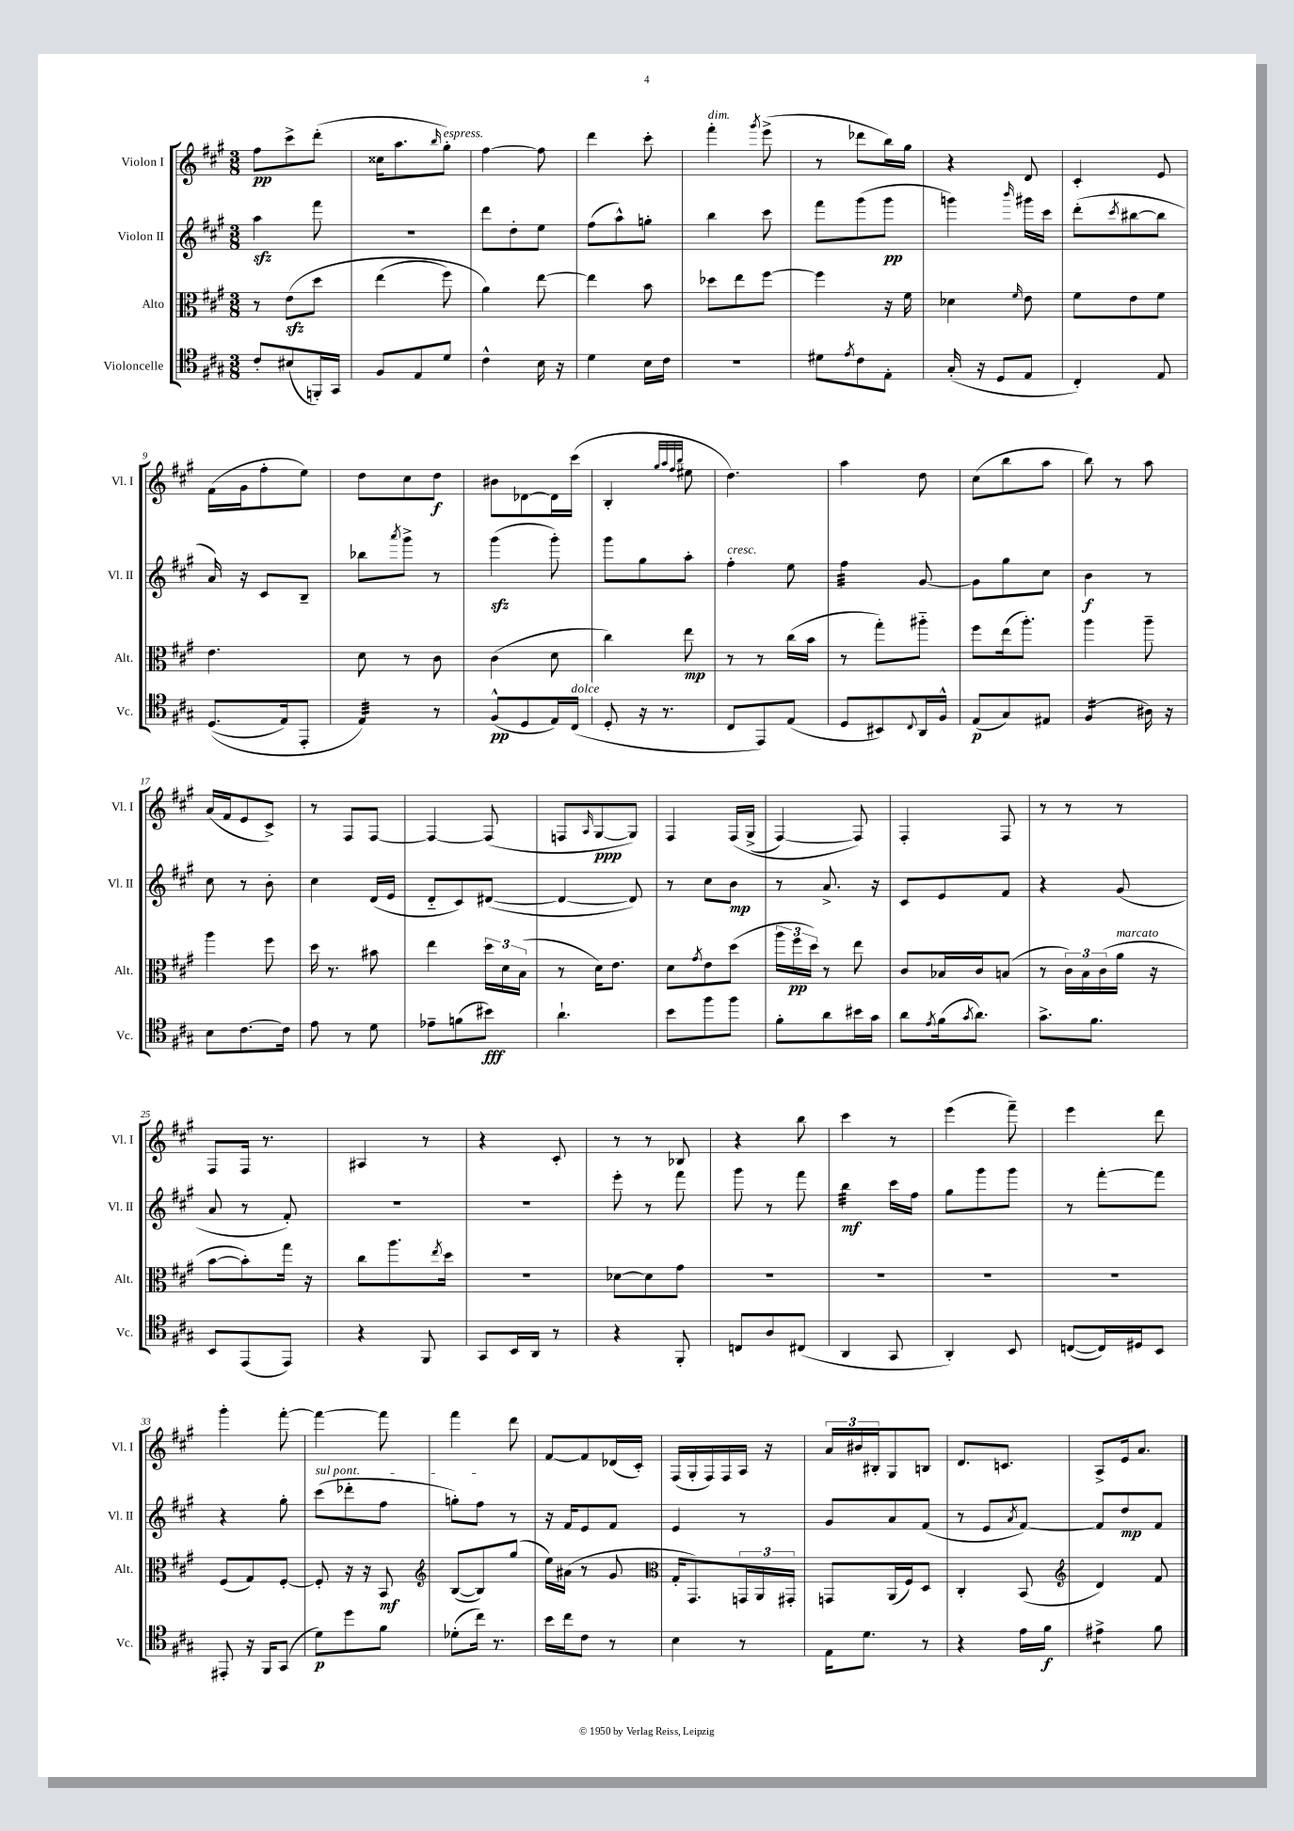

**kern	**kern	**kern	**kern
*staff4	*staff3	*staff2	*staff1
*clefC4	*clefC3	*clefG2	*clefG2
*k[f#c#g#]	*k[f#c#g#]	*k[f#c#g#]	*k[f#c#g#]
*M3/8	*M3/8	*M3/8	*M3/8
8c#'	8r	4aa	8ff#
(8B#	&(8e	.	8ccc#^
16FF')	8dd	8fff#	(8ddd'
16GG#	.	.	.
=	=	=	=
8F#	(4ee	4.r	16cc##
.	.	.	8.aa
8E	.	.	.
.	.	.	16qqbb
8d	8ff#)	.	8gg#')
=	=	=	=
4c#^^	4a&)	8ddd	[4ff#
.	.	8dd'	.
16B	[8ee	8ee	8ff#]
16r	.	.	.
=	=	=	=
4d	4ee]	(8ff#	4ddd
.	.	8aa^^)	.
16B	8b	8gg'	8ccc#'
16c#	.	.	.
=	=	=	=
4.r	8dd-	4bb	4fff#'
.	8ee	.	.
.	.	.	8qggg#
.	[8ff#	8ccc#	(8eee^
=	=	=	=
8d#	4ff#]	8fff#	8r
8qe	.	.	.
8c#	.	(8ggg#	8ddd-
8E'	16r	8ggg#	16bb)
.	16f#	.	16gg#
=	=	=	=
(16G#'	4d-	4ggg)	4r
16r	.	.	.
8D	.	.	.
.	16qqf#	16qqbbb	.
8E	8e	16ggg#	8d
.	.	16ccc#	.
=	=	=	=
4C#')	8f#	(8ddd'	4c#'
.	.	8qccc#	.
.	8e	[8bb#	.
8E	8f#	8bb#]	8e
=	=	=	=
&((8.D	4.e	16a)	(16f#
.	.	16r	16g#
.	.	8c#	8ff#'
16E)	.	.	.
8EE'	.	8B~	8ee)
=	=	=	=
4E&)	8d	8bb-	8dd
.	.	8qaaa	.
.	8r	8ggg#^	8cc#
8r	8c#	8r	8dd
=	=	=	=
(8F#^^	(4c#	(4ggg#	8b#
8D	.	.	[8d-
16E)	8d	8ggg#')	16d-]
(16C#	.	.	(16ccc#
=	=	=	=
8D'	4cc#)	8ggg#	4B'
16r	.	8gg#	.
8.r	.	.	.
.	.	.	32qqgg#
.	.	.	32qqaa
.	.	.	32qqff#
.	.	.	32qqbb
.	8ee	8aa'	8ee#
=	=	=	=
8C#	8r	4ff#'	4.dd)
8EE)	8r	.	.
(8E	(16cc#	8ee	.
.	16b	.	.
=	=	=	=
8D	8r	4ff#	4aa
8BB#)	8gg#')	.	.
8qqC#	.	.	.
16AA	8aa#'~	[8g#	8dd
16F#^^	.	.	.
=	=	=	=
(8E	8ff#	8g#]	(8cc#
8G#)	(16ee	8gg#	8bb
.	8.aa')	.	.
8E#	.	8cc#	8aa
=	=	=	=
(4F#	4aa	4b	8bb)
.	.	.	8r
16A#)	8aa~	8r	8aa
16r	.	.	.
=	=	=	=
8B	4aa	8cc#	(16a
.	.	.	16f#
[8.c#	.	8r	8e
.	8ff#	8b'	8c#^)
16c#]	.	.	.
=	=	=	=
8e	16dd	4cc#	8r
.	8.r	.	.
8r	.	.	8F#
8d	8b#	(16d	[8F#
.	.	16e	.
=	=	=	=
8e-~	4ee	8d'~	4F#_
(8f	.	8c#)	.
8b#)	24dd	([8d#	(8F#]
.	24d	.	.
.	(24B	.	.
=	=	=	=
4.a`	8r	4d#_	8F
.	.	.	16qqA
.	16d)	.	[8G#
.	8.e	.	.
.	.	8d#])	8G#])
=	=	=	=
8b	8d	8r	4F#
.	8qg#	.	.
8ff#	8e	8cc#	.
8ff#	(8dd	8b	&(16F#
.	.	.	(16G#^
=	=	=	=
8f#'	24aa	8r	[4F#)
.	24ff#	.	.
.	24dd)	.	.
8a	8r	8.a^	.
16b#	8ee	.	8F#]&)
16g#	.	16r	.
=	=	=	=
8a	8c#	8c#	4F#'
8qe	.	.	.
(16f#	16B-	8e	.
8qg#	.	.	.
8.a)	16c#	.	.
.	(8B	8f#	8F#
=	=	=	=
8.g#^	8r	4r	8r
.	24c#)	.	8r
.	24B	.	.
8.f#	.	.	.
.	(24c#	.	.
.	16a	(8g#	8r
.	16r	.	.
=	=	=	=
8BB	[8b	8a	8F#
(8EE	8b'])	8r	16F#
.	.	.	8.r
8EE)	16gg#	8f#')	.
.	16r	.	.
=	=	=	=
4r	8cc#	4.r	4A#
.	8.aa	.	.
8FF#	.	.	8r
.	8qee	.	.
.	16dd	.	.
=	=	=	=
8GG#	4.r	4.r	4r
16BB	.	.	.
16AA	.	.	.
8r	.	.	8c#'
=	=	=	=
4r	[8d-	8eee'	8r
.	8d-]	8r	8r
8FF#'	8g#	8fff#	8B-
=	=	=	=
8C	4.r	8ggg#	4r
8A	.	8r	.
(8C#	.	8fff#	8bb
=	=	=	=
4AA	4.r	4bb	4ccc#
8GG#	.	16ccc#	8r
.	.	16ff#	.
=	=	=	=
4AA')	4.r	8gg#	(4eee
.	.	8ggg#	.
8BB	.	8ggg#	8fff#~)
=	=	=	=
([8C	4.r	8r	4eee
16C])	.	[8fff#'	.
16D#	.	.	.
8BB	.	8fff#]	8ddd
=	=	=	=
8EE#'	(8F#	4r	4ggg#'
16r	8G#)	.	.
16FF#	.	.	.
(8GG#	[8F#'	8gg#'	[8fff#'
=	=	=	=
8d)	8F#']	(8ccc#	4fff#_
8dd	16r	8ddd-'	.
.	16r	.	.
8f#	8BB	8ff#	8fff#]
=	=	=	=
*	*clefG2	*	*
(8d-'	([8B	8gg')	4fff#
16cc#)	8B])	8ff#	.
8.r	.	.	.
.	(8gg#	8r	8ddd
=	=	=	=
16b	16ee)	16r	[8f#
16cc#	(16a#	16f#	.
8c#	8r	8e	8f#]
8r	8g#	8f#	(16d-
.	.	.	16c#')
=	=	=	=
*	*clefC3	*	*
4B	16G#'	4e	(16F#
.	8.GG#)	.	16G#'
.	.	.	16F#)
.	.	.	16F#
8r	24GG	8r	16A
.	24AA	.	.
.	.	.	16r
.	24GG#'	.	.
=	=	=	=
16E	8GG	8g#	24a
.	.	.	24b#
8.d	.	.	.
.	.	.	24B#'
.	(16AA	8a	8G#
.	16F#)	.	.
8r	8D	(8f#	8B
=	=	=	=
4r	4C#'	8r	8.d
.	.	8e	.
.	.	.	8.c
.	.	8qa	.
16e	(8BB	[8f#)	.
16f#	.	.	.
=	=	=	=
*	*clefG2	*	*
4e#^	4d)	8f#]	8A^
.	.	8dd	16e
.	.	.	8.a
8f#	8f#	8f#	.
==	==	==	==
*-	*-	*-	*-
